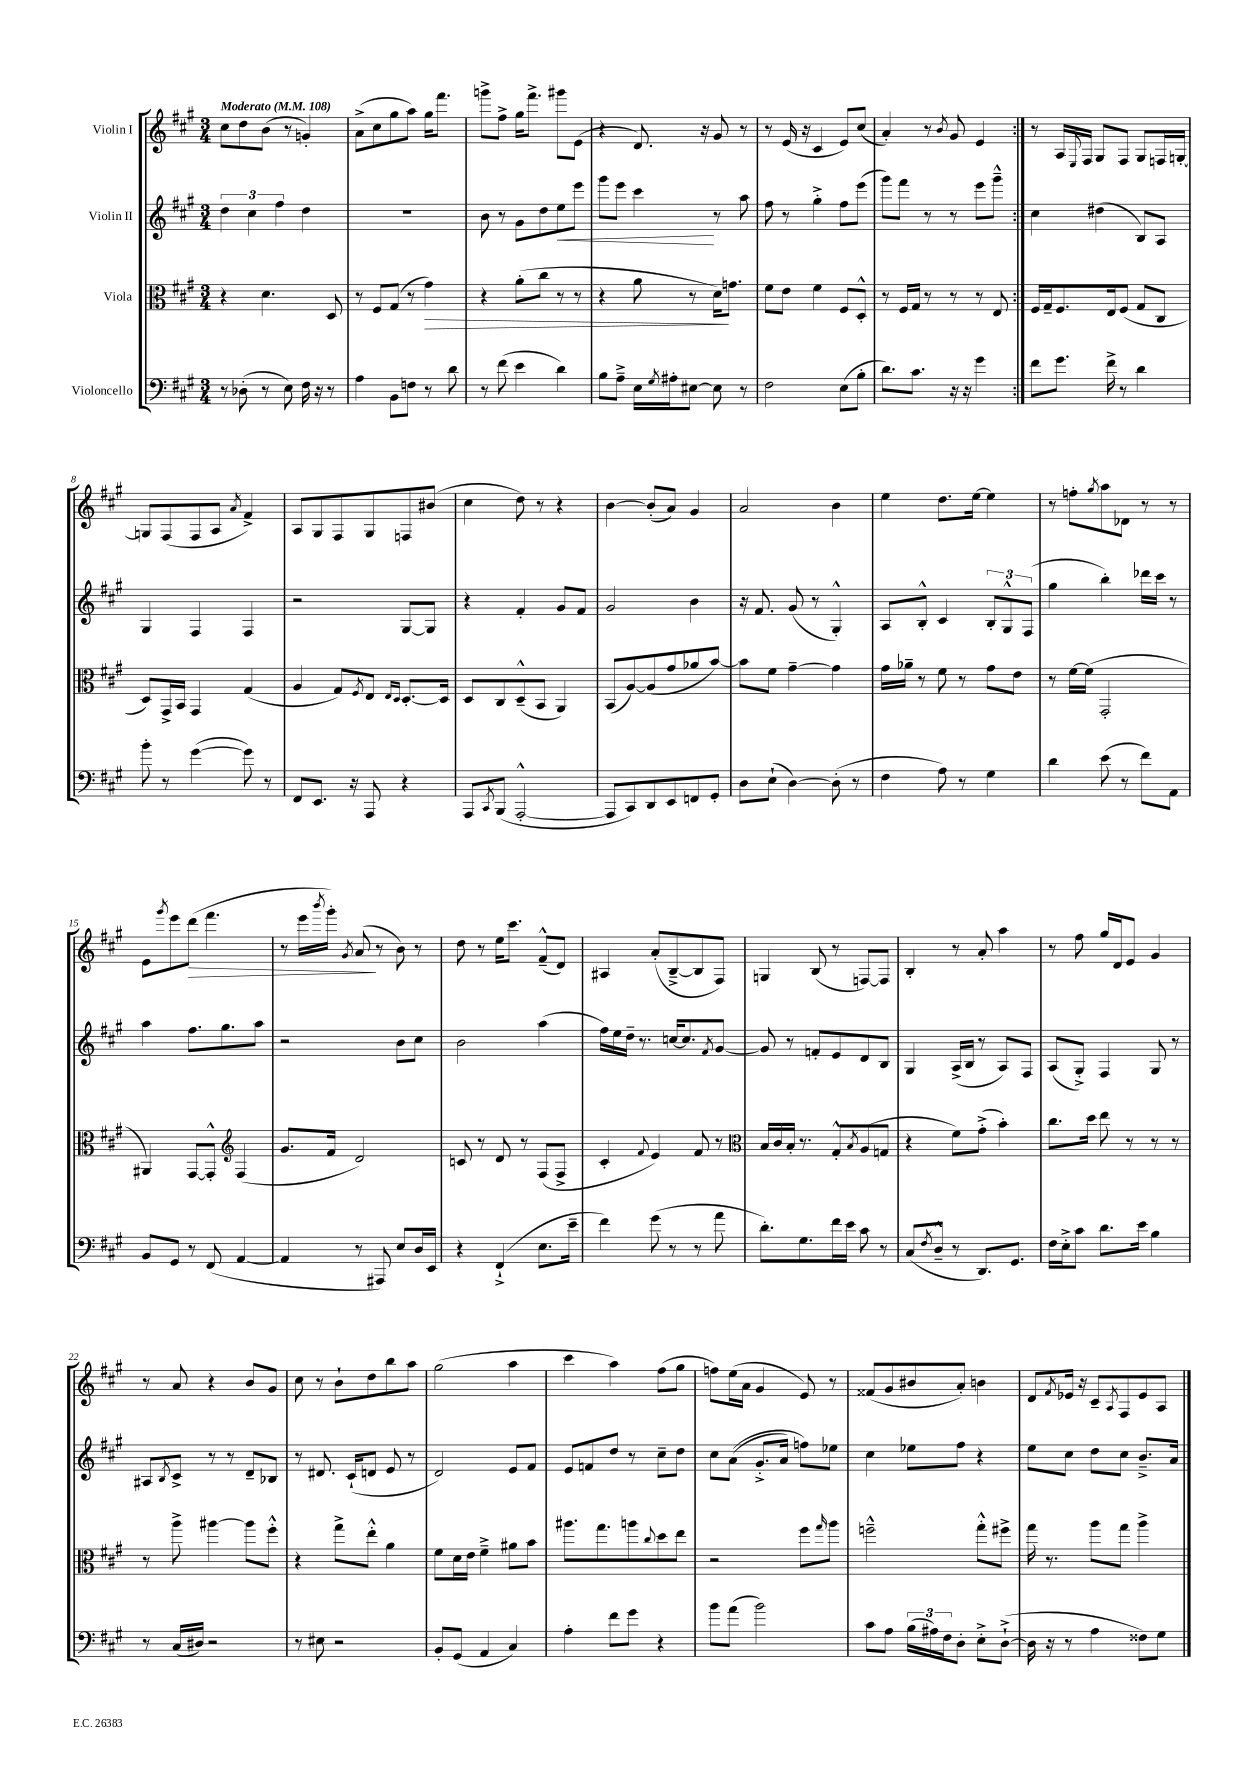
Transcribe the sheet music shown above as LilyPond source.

<<
\new StaffGroup <<
\new Staff = "s0" \with { instrumentName = "Violin I" } {
    \clef treble \key a \major \numericTimeSignature \time 3/4 \tempo "Moderato" 4 = 108
    \repeat volta 2 { cis''8 d''8 b'8( r8 g'4-.) |
    a'8->( cis''8 gis''8 a''8) gis''16 fis'''8. |
    g'''8-> fis''8-> gis''16 fis'''8.-> gis'''8 e'8( |
    r4 d'8.) r16 gis'8 r8 |
    r8 e'16( r16 cis'4 e'8) cis''8( |
    a'4-.) r8 \acciaccatura { b'8 } gis'8 e'4 | }
    r8 a16 \appoggiatura { e8 } fis16 gis8 fis8 gis8 f16 g16~-. |
    g8 fis8( fis8 a8 \acciaccatura { a'8 } fis'4->) |
    a8 gis8 fis8 gis8 f8 bis'8( |
    cis''4 d''8) r8 r4 |
    b'4~ b'8-.( a'8) gis'4 |
    a'2 b'4 |
    e''4 d''8. e''16~ e''4 |
    r8 f''8-. \acciaccatura { gis''8 } a''8 des'8 r8 r8 |
    e'8 \acciaccatura { gis'''8 } e'''8 d'''8\>( fis'''4. |
    r8 e'''16 \acciaccatura { b'''8 } gis'''16-.) \acciaccatura { gis'8 } a'8\!( r8 b'8) r8 |
    d''8 r8 e''16 cis'''8. fis'8---^( d'8) |
    ais4 a'8-.( b8~---> b8 fis8) |
    g4 b8( r8 f8~) f8 |
    b4-. r8 a'8-. a''4 |
    r8 fis''8 gis''16 d'16 e'8 gis'4 |
    r8 a'8 r4 b'8 gis'8 |
    cis''8 r8 b'8-! d''8 b''8 a''8 |
    gis''2( a''4 |
    cis'''4 a''4) fis''8( gis''8 |
    f''8) e''16( a'16 gis'4 e'8) r8 |
    fisis'8( gis'8 bis'8 a'8-.) b'4 |
    d'8 \acciaccatura { fis'8 } ees'16 r16 cis'8-- \acciaccatura { a8 } fis8 ees'8 a8 \bar "|." |
}
\new Staff = "s1" \with { instrumentName = "Violin II" } {
    \clef treble \key a \major \numericTimeSignature \time 3/4
    \repeat volta 2 { \tuplet 3/2 { d''4 cis''4 fis''4 } d''4 |
    R2. |
    b'8 r8 gis'8 d''8 e''8\< e'''8 |
    gis'''8 e'''8 cis'''4\! r8 a''8 |
    fis''8 r8 gis''4-.-> fis''8 e'''8( |
    gis'''8) fis'''8 r8 r8 e'''8 gis'''8---^ | }
    cis''4 dis''4( b8) a8 |
    gis4 fis4 fis4 |
    r2 gis8~ gis8 |
    r4 fis'4-. gis'8 fis'8 |
    gis'2 b'4 |
    r16 fis'8. gis'8( r8 gis4-.-^) |
    a8 b8-.-^ cis'4 \tuplet 3/2 { b8-. gis8-^ fis8( } |
    gis''4 b''4-.) des'''16 cis'''16 r8 |
    a''4 fis''8. gis''8. a''8 |
    r2 b'8 cis''8 |
    b'2 a''4( |
    fis''16) e''16 d''16-- r8. c''16~ c''8. \acciaccatura { fis'8 } gis'8~ |
    gis'8 r8 f'8-. e'8 d'8 b8 |
    gis4 a16->( b16 r8 a8) fis8 |
    a8( gis8-.->) fis4 gis8 r8 |
    ais8 \acciaccatura { b8 } cis'8-> r8 r8 d'8-- bes8 |
    r8 dis'8. cis'16-!( d'8 e'8 r8 |
    d'2) e'8 fis'8 |
    e'8 f'8 d''8 r8 cis''8-- d''8 |
    cis''8 a'8(\( gis'8.-.-> a'16) f''8\) ees''8 |
    cis''4 ees''8 fis''8 r4 |
    e''8 cis''8 d''8 cis''8 b'8.---> a'16 \bar "|." |
}
\new Staff = "s2" \with { instrumentName = "Viola" } {
    \clef alto \key a \major \numericTimeSignature \time 3/4
    \repeat volta 2 { r4 d'4. d8 |
    r8 fis8 gis8( r8 gis'4\>) |
    r4 a'8-.( cis''8 r8 r8 |
    r4 a'8 r8 d'16\!) g'8. |
    fis'8 e'8 fis'4 fis8 d8-.-^ |
    r8 fis16 gis16 r8 r8 r8 e8 | }
    fis16 gis16-- fis8. e16 fis8( gis8 cis8 |
    d8) gis,16-> b,16 gis,4 gis4( |
    a4 gis8) \acciaccatura { fis8 } e8 \grace { e16 d16 } d8.~-. d16 |
    d8 cis8 d8---^( b,8 a,4) |
    b,8( a8~) a8( gis'8 aes'8 b'8~) |
    b'8 fis'8 gis'4~-- gis'4 |
    gis'16 aes'16-- r8 fis'8 r8 gis'8 e'8 |
    r8 fis'16~ fis'16( gis,2-. |
    ais,4) gis,8~ gis,8-.-^ \clef treble fis4( |
    gis'8. fis'16 d'2) |
    c'8 r8 d'8 r8 fis8( fis8-> |
    cis'4-. \appoggiatura { fis'8 } e'4) fis'8 r8 |
    \clef alto b16 cis'16 b16-. r8. gis8-.-^ \acciaccatura { b8 } a8( g8 |
    r4 fis'8) gis'8-.->( b'4-.) |
    cis''8. d''16 e''8 r8 r8 r8 |
    r8 a''8-> ais''4~ ais''8 fis''8-.-^ |
    r4 gis''8-> e''8-.-^ a'4 |
    fis'8 d'16 e'16 fis'4---> ais'8 b'8 |
    ais''8. gis''8. a''8 \appoggiatura { cis''8 } d''8 e''8 |
    r2 fis''8 \grace { gis''16 } a''8 |
    f''2---^ gis''8-.-^ fis''8-> |
    gis''16 r8. a''8 gis''8 a''4-> \bar "|." |
}
\new Staff = "s3" \with { instrumentName = "Violoncello" } {
    \clef bass \key a \major \numericTimeSignature \time 3/4
    \repeat volta 2 { r8 des8-.( r8 e8) fis16 r16 r8 |
    a4 b,8 f8 r8 d'8 |
    r8 fis'8( e'4 d'4) |
    b8 a8---> e16 \acciaccatura { gis8 } ais16-. eis8~ eis8 r8 |
    fis2 e8( b8-. |
    d'8.) cis'8. r16 r16 gis'4 | }
    fis'8 gis'8. fis'16-> r8 d'4 |
    b'8-. r8 gis'4~( gis'8) r8 |
    fis,8 e,8. r16 a,,8 r4 |
    a,,8 \acciaccatura { cis,8 } b,,8( a,,2~-.-^ |
    a,,8 cis,8) d,8 e,8 f,8 gis,8-. |
    d8 e8-!( d4~) d8-.( r8 |
    fis4 a8) r8 gis4 |
    d'4 e'8( r8 fis'8) a,8 |
    b,8 gis,8 r8 fis,8( a,4~ |
    a,4 r8 ais,,8) e8 d16 e,16 |
    r4 fis,4-!->( e8. e'16-- |
    fis'4) gis'8( r8 r8 a'8 |
    d'8.-.) gis8. fis'16 e'16 cis'8 r8 |
    cis8( \acciaccatura { fis8 } d8---^ r8 d,8.) gis,8. |
    fis16 e16-.-> cis'8 d'8. e'16 b4 |
    r8 cis16( dis16) r2 |
    r8 eis8 r2 |
    b,8-. gis,8( a,4 cis4) |
    a4-. fis'8 gis'8 r4 |
    b'8 a'8( b'2) |
    cis'8 a8 \tuplet 3/2 { b16( ais16) fis16 } d8-. e8-.-> d8~-!->( |
    d16 r16 r8 a4 fisis8) gis8 \bar "|." |
}
>>
>>
